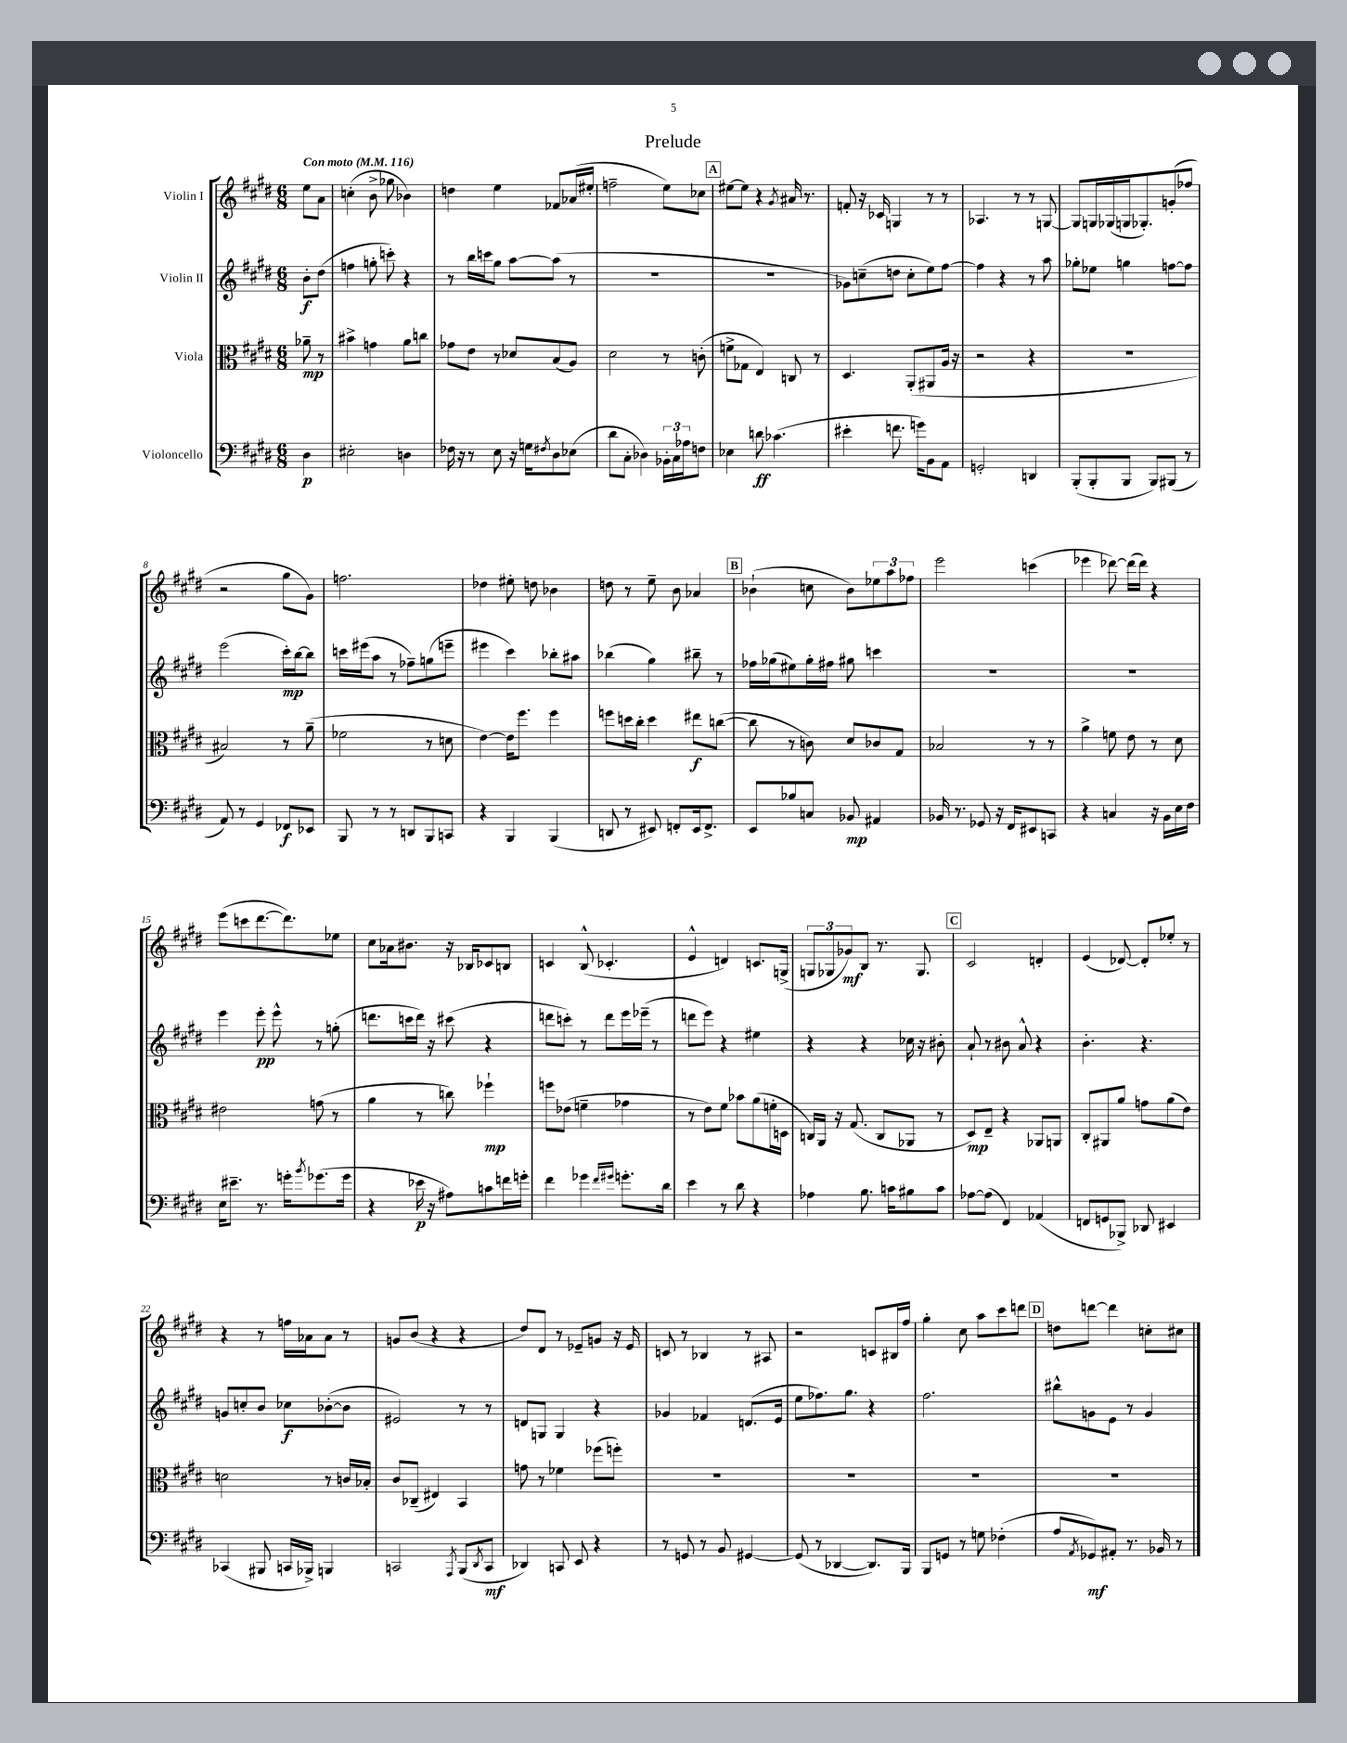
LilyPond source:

\header { title = "Prelude" }
<<
\new StaffGroup <<
\new Staff = "s0" \with { instrumentName = "Violin I" } {
    \clef treble \key e \major \numericTimeSignature \time 6/8 \partial 4 \tempo "Con moto" 4 = 116
    e''8 a'8 |
    c''4-.( b'8-> ges''8 bes'4) |
    d''4 e''4 fes'8 aes'16( eis''16-. |
    f''2-- e''8) ces''8 |
    \mark \markup { \box "A" } eis''8~ eis''8 r4 \acciaccatura { gis'8 } ais'16 r8. |
    f'8-. r16 ces'16 g4 r8 r8 |
    aes4. r8 r8 g8~ |
    g8 g16 ges16( g16 ges8.-.) g'8-.( fes''8 |
    r2 gis''8 gis'8) |
    f''2. |
    des''4 eis''8-. d''8 bes'4 |
    d''8 r8 e''8-- b'8 aes'4 |
    \mark \markup { \box "B" } bes'4-!( c''8 bes'8) \tuplet 3/2 { ees''8 a''8 fes''8 } |
    e'''2 c'''4( |
    ees'''4 des'''8~) des'''16( des'''16) r4 |
    e'''8( c'''8 dis'''8.~ dis'''8.) ees''8 |
    cis''8 aes'16 bis'8. r16 bes16 ces'8 b8 |
    c'4 b8-^( ces'4.-. |
    e'4-^ d'4) c'8. g16->( |
    \tuplet 3/2 { g8 ges8 ges'8\mf) } b8 r8. ges8. |
    \mark \markup { \box "C" } cis'2 d'4-. |
    e'4( des'8~) des'8-. ees''8-. r8 |
    r4 r8 f''16 aes'16 aes'8 r8 |
    g'8 b'8( r4 r4 |
    dis''8) dis'8 r8 ees'8-- g'8 r16 ees'16 |
    c'8 r8 bes4 r8 ais8 |
    r2 c'8 bis16 fis''16 |
    gis''4-. cis''8 a''8 cis'''8 d'''8 |
    \mark \markup { \box "D" } d''8 d'''8~ d'''4 c''8-. cis''8 \bar "|." |
}
\new Staff = "s1" \with { instrumentName = "Violin II" } {
    \clef treble \key e \major \numericTimeSignature \time 6/8 \partial 4
    b'8-.\f dis''8( |
    f''4 g''8-. c'''8-.) r4 |
    r8 b''16 c'''16 gis''8 a''8~ a''8( r8 |
    R2. |
    \mark \markup { \box "A" } R2. |
    ges'8) c''8--( d''8 c''8-. e''8) fis''8~ |
    fis''4 r4 r8 a''8 |
    ges''8-. ees''8 g''4 f''8~ f''8 |
    e'''2( cis'''16-.\mp) b''16~ b''8 |
    c'''16 eis'''16( a''8 r8 fes''8--) g''8( e'''8-- |
    eis'''4 cis'''4) bes''8-. ais''8 |
    bes''4( gis''4) bis''8-- r8 |
    \mark \markup { \box "B" } fes''16 ges''16( eis''8) ges''16-. fis''16 gis''8 c'''4 |
    R2. |
    R2. |
    e'''4 e'''8-.\pp e'''8-^ r8 g''8-.( |
    d'''8. c'''16 d'''16) r16 cis'''8( r4 |
    d'''8 c'''8-.) r8 d'''8 e'''16 ees'''16--( r8 |
    d'''8 e'''8) r4 eis''4 |
    r4 r4 ces''16 r16 bis'8-. |
    \mark \markup { \box "C" } a'8-! r8 bis'8 a'8-^ r4 |
    b'4.-. r4. |
    g'8 c''8-. b'8 ces''8\f bes'8~-.( bes'8 |
    eis'2) r8 r8 |
    d'8 g8 g4 r4 |
    ges'4 fes'4 d'8.( e'16 |
    e''8 fes''8.) gis''8. r4 |
    fis''2. |
    \mark \markup { \box "D" } bis''8-^ g'8 e'8 r8 g'4 \bar "|." |
}
\new Staff = "s2" \with { instrumentName = "Viola" } {
    \clef alto \key e \major \numericTimeSignature \time 6/8 \partial 4
    aes'8--\mp r8 |
    bis'4-> g'4 a'8 c''8 |
    ges'8 e'8 r8 des'8 b8( a8) |
    dis'2 r8 c'8-.( |
    \mark \markup { \box "A" } f'8-> ges8 e4) c8 r8 |
    dis4. a,8-.( ais,8 a16 r16 |
    r2 r4 |
    R2. |
    bis2) r8 a'8--( |
    fes'2 r8 d'8 |
    e'4~) e'16 fis''8. fis''4 |
    f''8 d''16 cis''16-. d''4 eis''8\f c''8~( |
    \mark \markup { \box "B" } c''8 r8 c'8) dis'8 ces'8 gis8 |
    bes2 r8 r8 |
    a'4-> f'8 e'8 r8 dis'8 |
    eis'2 g'8( r8 |
    a'4 r8 c''8) fes''4-!\mp |
    f''8 ees'8( f'4-- ges'4 |
    r8 e'8) fis'8 bes'8 a'8( f'16-. d16 |
    c16) a,16 r16 gis8.( c8 aes,8 r8 |
    \mark \markup { \box "C" } dis8\mp) e8-- r4 aes,8 a,8 |
    cis8-. ais,8 a'8 g'8 a'8( e'8) |
    d'2 r8 c'16 bes16-. |
    cis'8 ces8--( eis4) b,4 |
    g'8 r8 fes'4 fes''8( f''8-.) |
    R2. |
    R2. |
    R2. |
    \mark \markup { \box "D" } R2. \bar "|." |
}
\new Staff = "s3" \with { instrumentName = "Violoncello" } {
    \clef bass \key e \major \numericTimeSignature \time 6/8 \partial 4
    dis4\p |
    eis2-. d4 |
    fes16 r16 r8 e8 r16 g16 \acciaccatura { fis8 } dis8 ees8( |
    dis'8 cis8-. des4) \tuplet 3/2 { bes,16-. cis16 aes16 } f8 |
    \mark \markup { \box "A" } ees4 d'8\ff ces'4.( |
    eis'4-. f'8. g'16) b,8 a,8 |
    g,2-. d,4 |
    b,,8-.( b,,8-. b,,8 b,,8) bis,,8( r8 |
    a,8) r8 gis,4 fes,8\f ees,8 |
    b,,8 r8 r8 d,8 b,,8 c,8 |
    r4 b,,4 b,,4( |
    d,8 r8 eis,8) f,8-. eis,16 f,8.-> |
    \mark \markup { \box "B" } e,8 bes8 c8 bes,8\mp ais,4 |
    bes,16 r8. ges,8 r16 fis,16 eis,8 c,8 |
    r4 c4 r16 b,16 e16 fis16 |
    e16 eis'8.-- r8. g'16-. \acciaccatura { b'8 } ges'8.( ges'16 |
    r4 ees'16\p r16 ais8) c'8 f'16 g'16-. |
    fis'4 ges'4 \grace { fis'16 gis'16 } g'8.-. dis'16 |
    e'4 r8 dis'8 r4 |
    aes4 b8. c'16 bis8 c'8 |
    \mark \markup { \box "C" } aes8~ aes8( fis,4) aes,4( |
    f,8 g,8 bes,,8->) des,8 eis,4 |
    ces,4( bis,,8 c,16 bes,,16->) b,,4 |
    c,2 \acciaccatura { a,,8 } b,,8( \acciaccatura { dis,8 } c,8\mf |
    des,4) c,8 e,8 r4 |
    r8 g,8 r8 b,8 gis,4~ |
    gis,8( r8 des,4~ des,8.) b,,16 |
    b,,8 g,8 r8 g8 fes4-.( |
    \mark \markup { \box "D" } a8 \acciaccatura { a,8 } ges,8\mf) ais,8-. r8. bes,16 r8 \bar "|." |
}
>>
>>
